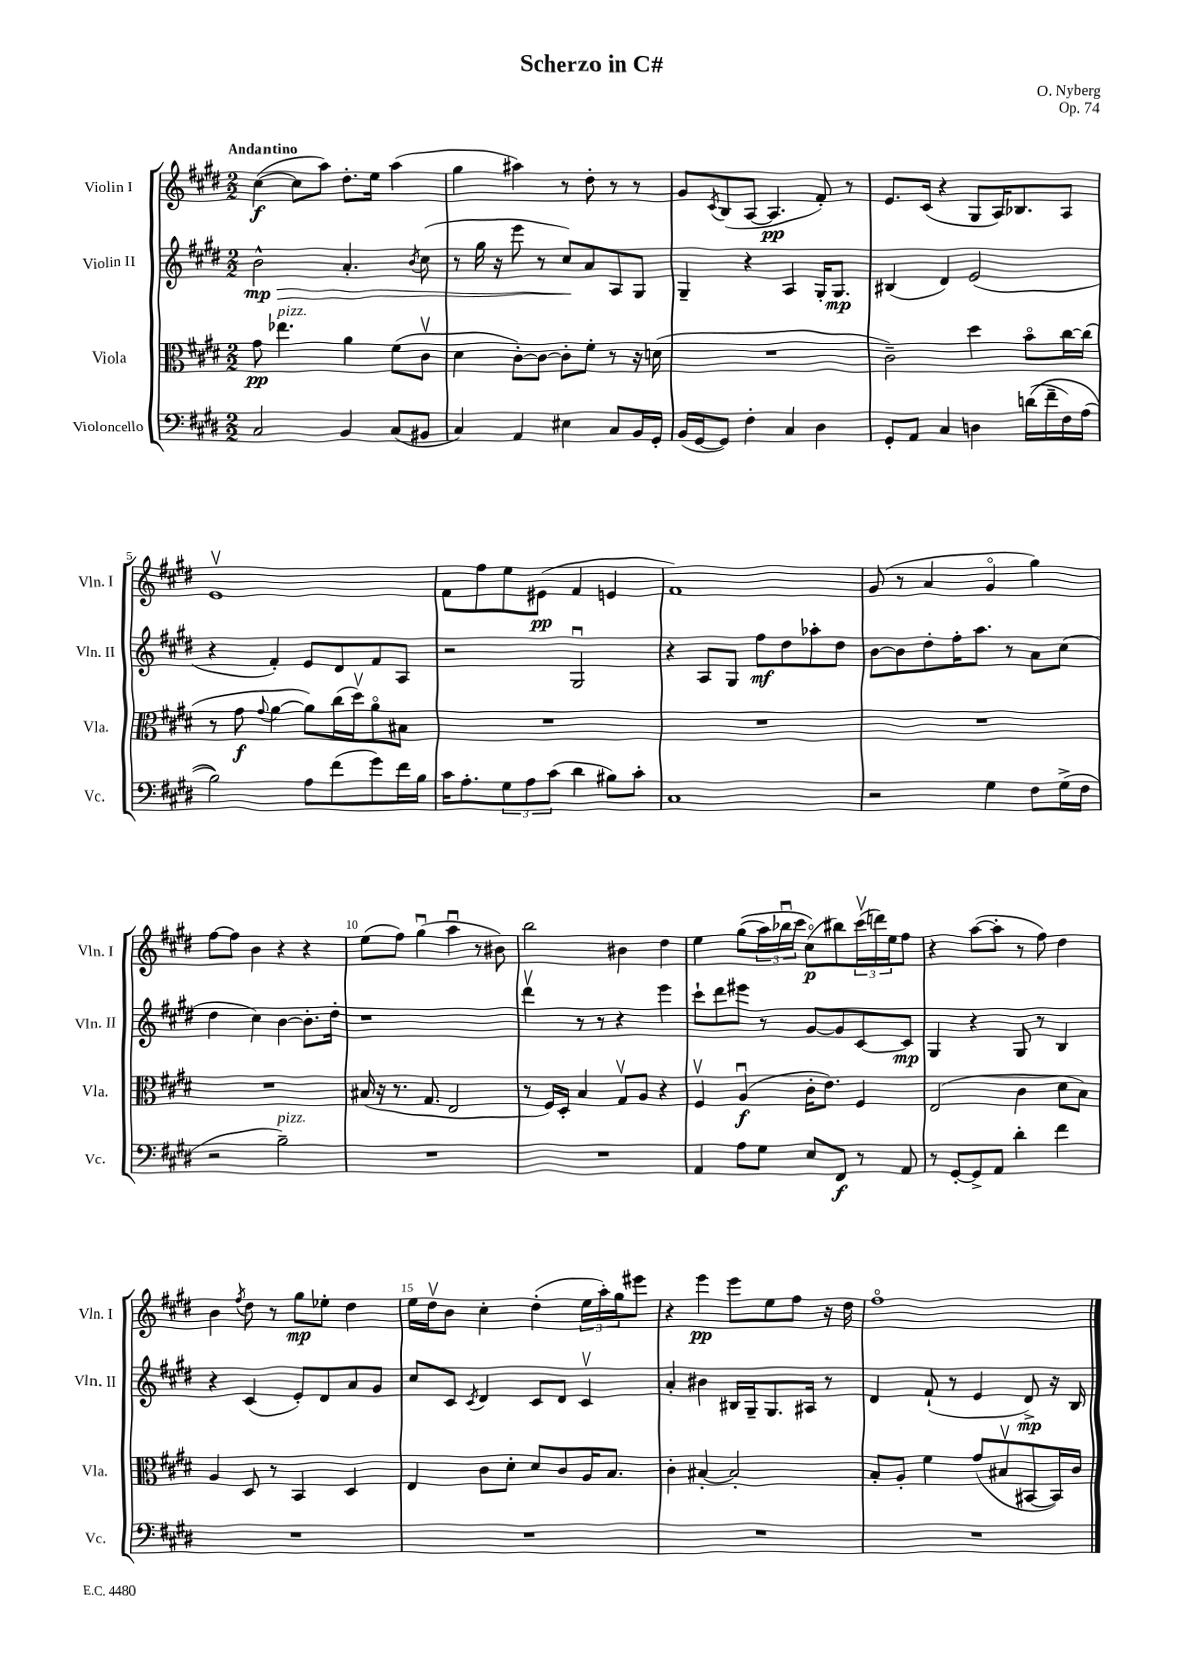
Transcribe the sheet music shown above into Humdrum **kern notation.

**kern	**kern	**kern	**kern
*staff4	*staff3	*staff2	*staff1
*clefF4	*clefC3	*clefG2	*clefG2
*k[f#c#g#d#]	*k[f#c#g#d#]	*k[f#c#g#d#]	*k[f#c#g#d#]
*M2/2	*M2/2	*M2/2	*M2/2
2C#	8g#	2b^^	([4cc#
.	4.ee-	.	.
.	.	.	8cc#]
.	.	.	8aa)
4BB	4a	4.a'	8.dd#'
.	.	.	16ee
(8C#	(8f#	.	(4aa
.	.	8qb	.
8BB#	8c#v	(8cc#	.
=	=	=	=
4C#)	4d#	8r	4gg#
.	.	16gg#	.
.	.	16r	.
4AA	[8c#')	8eee	4aa#)
.	8c#_	8r	.
4E#	8c#']	8cc#)	8r
.	8f#'	8a	8dd#'
8C#	8r	8A	8r
16BB	16r	8G#	8r
16GG#'	(16d	.	.
=	=	=	=
(16BB	1r	4G#~	8g#
[16GG#	.	.	.
.	.	.	8qc#
8GG#])	.	.	(8B
4F#'	.	4r	[8A
.	.	.	4.A]
4C#	.	4A	.
4D#	.	16G#'	8f#')
.	.	8.G#	.
.	.	.	8r
=	=	=	=
8GG#'	2c#~)	(4B#	8.e
8AA	.	.	.
.	.	.	(16c#
4C#	.	4d#)	4r
4D	4dd#	(2e	8G#
.	.	.	16A)
.	.	.	8.B-
&((16d	8bo	.	.
16f#~	.	.	.
16F#)	[16cc#	.	8A
(16A	(16cc#]	.	.
=	=	=	=
2B)&)	8r	4r	1ev
.	8g#	.	.
.	8qqg#	.	.
.	[4a	4f#')	.
8A	8a])	8e	.
(8f#	(16cc#	8d#	.
.	16dd#v)	.	.
8g#)	8ao	8f#	.
16f#	8B#	8A	.
16B	.	.	.
=	=	=	=
16c#	1r	2r	8f#
8.A'	.	.	.
.	.	.	8ff#
12G#	.	.	8ee
12A	.	.	.
.	.	.	(8e#
(12c#	.	.	.
4d#	.	2G#u	4f#
8B#)	.	.	4e
8c#'	.	.	.
=	=	=	=
1C#	1r	4r	1f#)
.	.	8A	.
.	.	8G#	.
.	.	8ff#	.
.	.	8dd#	.
.	.	8aa-'	.
.	.	8dd#	.
=	=	=	=
2r	1r	[8b	(8g#
.	.	8b]	8r
.	.	8dd#'	4a
.	.	16ff#'	.
.	.	8.aa	.
4G#	.	.	4g#o
.	.	8r	.
8F#	.	8a	4gg#)
(16G#^	.	(8cc#	.
16F#	.	.	.
=	=	=	=
2r	1r	4dd#	[8ff#
.	.	.	8ff#]
.	.	4cc#)	4b
2B~)	.	[4b	4r
.	.	8.b']	4r
.	.	16dd#'	.
=	=	=	=
1r	(16B#	1r	(8ee
.	16r	.	.
.	8.r	.	8ff#)
.	.	.	(4gg#u
.	8.G#	.	.
.	2E	.	4aau
.	.	.	8r
.	.	.	8b#)
=	=	=	=
1r	8r	4ddd#v	2bb
.	16F#)	.	.
.	16D#'	.	.
.	4B	8r	.
.	.	8r	.
.	8G#v	4r	4b#
.	8A	.	.
.	4r	4eee	4dd#
=	=	=	=
4AA	4F#v	8ccc#`	4ee
.	.	8ddd#	.
8A	(4Au	8eee#	&((8gg#
8G#	.	8r	24aa)
.	.	.	24bb-u
.	.	.	24ccc#
8E	16c#'	[8g#	(8cc#o&)
.	8.e)	.	.
8FF#	.	8g#]	8bb#)
8r	4F#	[8c#	(24ccc#v
.	.	.	24ddd)
.	.	.	24ee
8AA	.	8c#]	8ff#
=	=	=	=
8r	(2E	4G#	4r
[8GG#'	.	.	.
8GG#^]	.	4r	([8aa
8AA	.	.	8aa']
4d#'	4c#	8G#	8r
.	.	8r	8ff#)
4f#	8d#	4B	4dd#
.	8B)	.	.
=	=	=	=
1r	4A	4r	4b
.	.	.	8qff#
.	8D#	(4c#	8dd#
.	8r	.	8r
.	4BB	8e')	8gg#
.	.	8d#	8ee-'
.	4D#	8a	4dd#
.	.	8g#	.
=	=	=	=
1r	4E	8cc#	16ee
.	.	.	16dd#v
.	.	8c#	8b
.	.	8qc#	.
.	8c#	4d#	4cc#'
.	8d#'	.	.
.	8d#	8c#	(4dd#'
.	8c#	8d#	.
.	16A	4c#v	24ee
.	.	.	24aa')
.	8.B	.	.
.	.	.	24gg#
.	.	.	8eee#
=	=	=	=
1r	4c#'	4a'	4r
.	[4B#'	4b#	4eee
.	2B#']	16B#	8eee
.	.	16G#~	.
.	.	8.G#	8ee
.	.	.	8ff#
.	.	16A#	.
.	.	8r	16r
.	.	.	16dd#
=	=	=	=
1r	8B'	4d#	1ff#o
.	8A'	.	.
.	4f#	(8f#`	.
.	.	8r	.
.	(8g#	4e	.
.	8B#v	.	.
.	[8BB#	8d#^)	.
.	16BB#])	16r	.
.	16c#	16B	.
==	==	==	==
*-	*-	*-	*-
